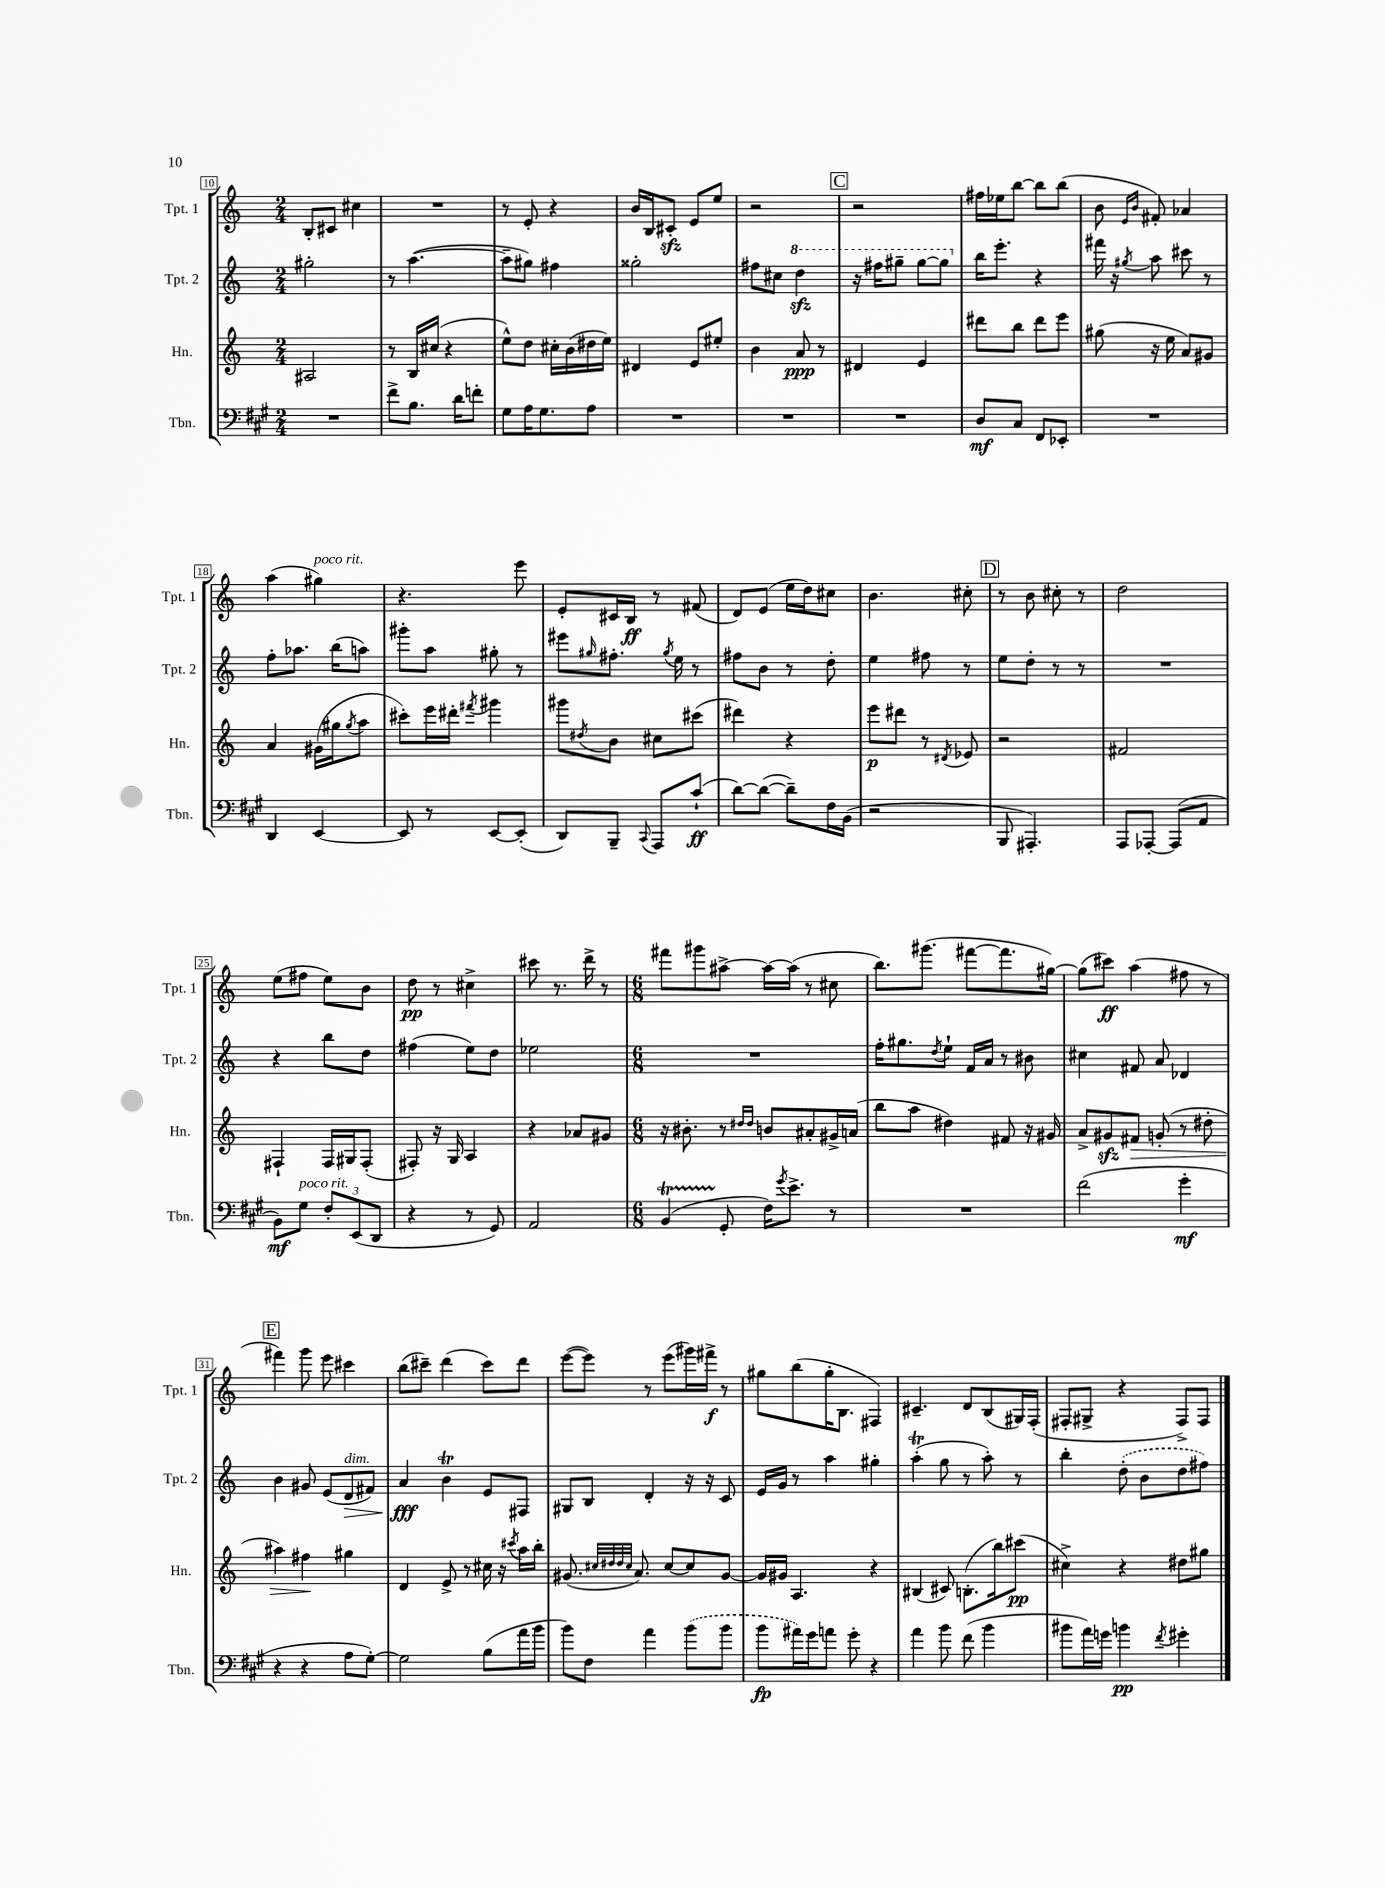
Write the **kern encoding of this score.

**kern	**dynam	**kern	**dynam	**kern	**dynam	**kern	**dynam
*part4	*part4	*part3	*part3	*part2	*part2	*part1	*part1
*staff4	*staff4	*staff3	*staff3	*staff2	*staff2	*staff1	*staff1
*I"Tbn.	*	*I"Hn.	*	*I"Tpt. 2	*	*I"Tpt. 1	*
*I'Tbn.	*	*I'Hn.	*	*I'Tpt. 2	*	*I'Tpt. 1	*
*clefF4	*	*clefG2	*	*clefG2	*	*clefG2	*
*k[f#c#g#]	*	*k[]	*	*k[]	*	*k[]	*
*M2/4	*	*M2/4	*	*M2/4	*	*M2/4	*
=10	=10	=10	=10	=10	=10	=10	=10
2r	.	2A#X/	.	2gg#X'\	.	8B'/L	.
.	.	.	.	.	.	8c#X/J	.
.	.	.	.	.	.	4cc#X\	.
=11	=11	=11	=11	=11	=11	=11	=11
8f#^\L	.	8r	.	8r	.	2r	.
8.B\J	.	16B/LL	.	([4.aa\	.	.	.
.	.	(16cc#X/JJ	.	.	.	.	.
.	.	4r	.	.	.	.	.
16d\KL	.	.	.	.	.	.	.
8fn'\J	.	.	.	.	.	.	.
=12	=12	=12	=12	=12	=12	=12	=12
8G#\L	.	8ee^^\L)	.	8aa~\L]	.	8r	.
16A\K	.	8dd\J	.	8gg#X\J)	.	8e'/	.
8.G#\	.	.	.	.	.	.	.
.	.	16cc#X'\LL	.	4ff#X\	.	4r	.
.	.	(16b\	.	.	.	.	.
8A\J	.	16dd#X\	.	.	.	.	.
.	.	16ee\JJ)	.	.	.	.	.
=13	=13	=13	=13	=13	=13	=13	=13
2r	.	4d#X/	.	2gg##X'\	.	16b/LL	.
.	.	.	.	.	.	16B/J	.
.	.	.	.	.	.	8c#Xzz'/J	.
.	.	8e/L	.	.	.	8e/L	.
.	.	8ee#X'/J	.	.	.	8ee/J	.
=14	=14	=14	=14	=14	=14	=14	=14
2r	.	4b\	.	8ff#X\L	.	2r	.
.	.	.	.	8cc#X\J	.	.	.
*	*	*	*	*8va	*	*	*
.	.	8a/	ppp	4dddzz\	.	.	.
.	.	8r	.	.	.	.	.
!!LO:REH:place=s1:t=C
=15	=15	=15	=15	=15	=15	=15	=15
2r	.	4d#X/	.	16r	.	2r	.
.	.	.	.	16fff#X\KL	.	.	.
.	.	.	.	8ggg#X~\J	.	.	.
.	.	4e/	.	[8ggg#\L	.	.	.
.	.	.	.	8ggg#\J]	.	.	.
=16	=16	=16	=16	=16	=16	=16	=16
*	*	*	*	*X8va	*	*	*
8D/L	mf	8ddd#X\L	.	16bb\KL	.	16ff#X\LL	.
.	.	.	.	8.eee'\J	.	16ee-X\J	.
8C#/J	.	8bb\J	.	.	.	[8bb\J	.
8FF#/L	.	8ddd#\L	.	4r	.	8bb\L]	.
8EE-X'/J	.	8eee\J	.	.	.	(8bb\J	.
=17	=17	=17	=17	=17	=17	=17	=17
2r	.	(8gg#X\	.	16fff#X\	.	8b\	.
.	.	.	.	16r	.	.	.
.	.	.	.	.	.	16qqe/LL	.
.	.	.	.	8qgg#X/	.	16qqb/JJ	.
.	.	16r	.	8aa\	.	8f#X'/)	.
.	.	16ee\	.	.	.	.	.
.	.	8a/L)	.	8ccc#X\	.	4a-X/	.
.	.	8g#X/J	.	8r	.	.	.
!!LO:LB:g=z
=18	=18	=18	=18	=18	=18	=18	=18
4DD/	.	4a/	.	8ff'\L	.	(4aa\	.
.	.	.	.	8.aa-X\J	.	.	.
!	!	!	!	!	!	!LO:TX:a:i:t=poco rit.	!
[4EE/	.	(16g#X\LL	.	.	.	4gg#X\)	.
.	.	16gg#X\J	.	(16bb\KL	.	.	.
.	.	8qgg#/	.	.	.	.	.
.	.	8aa\J	.	8aan\J)	.	.	.
=19	=19	=19	=19	=19	=19	=19	=19
8EE/]	.	8ccc#X'\L)	.	8ggg#X'\L	.	4.r	.
8r	.	16eee\L	.	8aa\J	.	.	.
.	.	16ddd#X'\JJ	.	.	.	.	.
.	.	8qfff#X/	.	.	.	.	.
[8EE/L	.	4ggg#X\	.	8gg#X'\	.	.	.
(8EE'/J]	.	.	.	8r	.	8eee\	.
=20	=20	=20	=20	=20	=20	=20	=20
8DD/L)	.	8ggg#X\L	.	8eee#X\L	.	8e'/L	.
.	.	8qdd#X/	.	16qqgg#X/	.	.	.
8BBB~/J	.	8b\J	.	8.ff#X'\J	.	16c#X/L	.
.	.	.	.	.	.	16B/JJ	ff
8qqCC#/	.	.	.	.	.	.	.
8AAA/L	.	8cc#X\L	.	.	.	8r	.
.	.	.	.	8qgg#/	.	.	.
.	.	.	.	16ee\	.	.	.
(8c#`/J	ff	(8ccc#X\J	.	8r	.	(8f#X/	.
=21	=21	=21	=21	=21	=21	=21	=21
[8d\L)	.	4ddd#X\)	.	8ff#X\L	.	8d/L)	.
(8d\J_	.	.	.	8b\J	.	(8e/J	.
8d~\L])	.	4r	.	8r	.	16ee\LL	.
.	.	.	.	.	.	16dd\J)	.
16F#\L	.	.	.	8dd'\	.	8cc#X\J	.
(16BB\JJ	.	.	.	.	.	.	.
=22	=22	=22	=22	=22	=22	=22	=22
2r	.	8eee\L	p	4ee\	.	4.b\	.
.	.	8ddd#X\J	.	.	.	.	.
.	.	8r	.	8ff#X\	.	.	.
.	.	8qd#X/	.	.	.	.	.
.	.	8e-X/	.	8r	.	8cc#X'\	.
!!LO:REH:place=s1:t=D
=23	=23	=23	=23	=23	=23	=23	=23
8BBB/	.	2r	.	8ee\L	.	8r	.
4.AAA#X'/)	.	.	.	8dd'\J	.	8b\	.
.	.	.	.	8r	.	8cc#X'\	.
.	.	.	.	8r	.	8r	.
=24	=24	=24	=24	=24	=24	=24	=24
8AAA/L	.	2f#X/	.	2r	.	2dd\	.
[8AAA-X'/J	.	.	.	.	.	.	.
(8AAA-/L]	.	.	.	.	.	.	.
8AA/J	.	.	.	.	.	.	.
!!LO:LB:g=z
=25	=25	=25	=25	=25	=25	=25	=25
8BB\L)	mf	4F#X`/	.	4r	.	(8ee\L	.
!LO:TX:a:i:t=poco rit.	!	!	!	!	!	!	!
8G#\J	.	.	.	.	.	8ff#X\J	.
12F#'/L	.	16F#/LL	.	8bb\L	.	8ee\L)	.
.	.	16G#X/J	.	.	.	.	.
(12EE/	.	.	.	.	.	.	.
.	.	(8F#'/J	.	8dd\J	.	8b\J	.
12DD/J	.	.	.	.	.	.	.
=26	=26	=26	=26	=26	=26	=26	=26
4r	.	8F#X'/)	.	(4ff#X\	.	8dd\	pp
.	.	16r	.	.	.	8r	.
.	.	16G/	.	.	.	.	.
8r	.	4A/	.	8ee\L)	.	4cc#X^\	.
8GG#/)	.	.	.	8dd\J	.	.	.
=27	=27	=27	=27	=27	=27	=27	=27
2AA/	.	4r	.	2ee-X\	.	8ccc#X\	.
.	.	.	.	.	.	8.r	.
.	.	8a-X/L	.	.	.	.	.
.	.	.	.	.	.	16ddd^\	.
.	.	8g#X/J	.	.	.	8r	.
=28	=28	=28	=28	=28	=28	=28	=28
*M6/8	*	*M6/8	*	*M6/8	*	*M6/8	*
(4BBT/	.	16r	.	2.r	.	8fff#X\L	.
.	.	8.b#X'\	.	.	.	.	.
.	.	.	.	.	.	8ggg#X\	.
8GG#'/	.	8r	.	.	.	[8aa#X^\J	.
.	.	16qqdd#X/LL	.	.	.	.	.
.	.	16qqdd#/JJ	.	.	.	.	.
16F#\KL)	.	8bn/L	.	.	.	16aa#\LL_	.
8qg#/	.	.	.	.	.	.	.
8.e^\J	.	.	.	.	.	(16aa#\JJ]	.
.	.	8a#X'/	.	.	.	8r	.
8r	.	16g#X^/L	.	.	.	8cc#X\	.
.	.	(16an/JJ	.	.	.	.	.
=29	=29	=29	=29	=29	=29	=29	=29
2.r	.	8bb\L	.	16ff'\KL	.	8.bb\L)	.
.	.	.	.	8.gg#X\	.	.	.
.	.	8aa\J	.	.	.	.	.
.	.	.	.	.	.	(8.ggg#X\J	.
.	.	.	.	8qdd/	.	.	.
.	.	4dd#X\)	.	8ee`\J	.	.	.
.	.	.	.	16f/LL	.	[8fff#X\L	.
.	.	.	.	16a/JJ	.	.	.
.	.	8f#X/	.	8r	.	8.fff#\]	.
.	.	16r	.	8b#X\	.	.	.
.	.	16g#X/	.	.	.	[16gg#X\Jk)	.
=30	=30	=30	=30	=30	=30	=30	=30
(2f#\	.	8a^/L	.	4cc#X\	.	(8gg#\L]	.
.	.	8g#Xzz/	.	.	.	8ccc#X\J)	ff
!	!	!	!LO:HP:b	!	!	!	!
.	.	8f#X/J	>	8f#X/	.	(4aa\	.
.	.	(8gn'/	.	8a/	.	.	.
4g#'\	mf	8r	.	4d-X/	.	8ff#X\	.
.	.	8dd#X'\	.	.	.	8r	.
!!LO:LB:g=z
!!LO:REH:place=s1:t=E
=31	=31	=31	=31	=31	=31	=31	=31
4r	.	4aa#X\)	.	4b\	.	4fff#X\)	.
4r	.	4ff#X\	.	8g#X/	.	8ggg\	.
.	.	.	.	(8e/L	.	8eee\	.
!	!	!	!	!LO:TX:a:i:t=dim.	!	!	!
!	!	!	!	!	!LO:HP:b	!	!
8A\L	.	4gg#X\	]	8d/	>	4ccc#X\	.
[8G#'\J)	.	.	.	8f#X/J)	.	.	.
=32	=32	=32	=32	=32	=32	=32	=32
2G#\]	.	4d/	.	4a/	fff	(8bb\L	.
.	.	.	.	.	.	8ccc#X~\J)	.
.	.	8e^/	.	4bt\	]	(4ddd\	.
.	.	8r	.	.	.	.	.
(8B\L	.	16cc#X\	.	8e/L	.	8ccc#\L)	.
.	.	16r	.	.	.	.	.
.	.	8qccc#X/	.	.	.	.	.
16a\L	.	16aa\LL	.	8F#X/J	.	8ddd\J	.
16b\JJ	.	16bb'\JJ	.	.	.	.	.
=33	=33	=33	=33	=33	=33	=33	=33
8b\L)	.	(8.g#X/	.	8G#X/L	.	([8eee\L	.
8F#\J	.	.	.	8B/J	.	8eee\J])	.
.	.	32qqcc#X/LLL	.	.	.	.	.
.	.	32qqdd#X/	.	.	.	.	.
.	.	32qqdd#/	.	.	.	.	.
.	.	32qqcc#/JJJ	.	.	.	.	.
.	.	8.a/)	.	.	.	.	.
4a\	.	.	.	4d'/	.	8r	.
.	.	[8cc#/L	.	.	.	(8eee\L	.
(8b\L	.	8cc#/]	.	16r	.	16ggg#X\L)	.
.	.	.	.	16r	.	16fff#X^\JJ	f
8b\J	.	[8g#/J	.	8c/	.	8r	.
=34	=34	=34	=34	=34	=34	=34	=34
8b\L	fp	16g#/LL]	.	16e/LL	.	8gg#X\L	.
.	.	16g#X/JJ	.	16g/JJ	.	.	.
16a#X\L)	.	4.A/	.	8r	.	(8bb\	.
16g#\J	.	.	.	.	.	.	.
8an\J	.	.	.	4aa\	.	16gg#'\K	.
.	.	.	.	.	.	8.B\J	.
8g#'\	.	.	.	.	.	.	.
4r	.	4r	.	4gg#X'\	.	4F#X/)	.
=35	=35	=35	=35	=35	=35	=35	=35
4a\	.	(4B#X/	.	(4aaT'\	.	4.c#X~/	.
8b\	.	8c#X/)	.	8gg\	.	.	.
(8f#\	.	(8.Bn'\L	.	8r	.	8d/L	.
4b\	.	.	.	8aa'\)	.	(8B/	.
.	.	16bb\k)	.	.	.	.	.
.	.	(8ccc#X\J	pp	8r	.	16G#X/L)	.
.	.	.	.	.	.	(16F'/JJ	.
=36	=36	=36	=36	=36	=36	=36	=36
8b#X\L	.	4cc#X^\)	.	4bb'\	.	8F#X'/L	.
16a\L)	.	.	.	.	.	8G#X^/J	.
16gn\JJ	.	.	.	.	.	.	.
4bn\	pp	4r	.	(8dd'\	.	4r	.
.	.	.	.	8b\L	.	.	.
8qf#/	.	.	.	.	.	.	.
4g#X'\	.	8dd#X\L	.	8dd\	.	8F#^/L)	.
.	.	8gg#X\J	.	8ff#X\J)	.	8F#/J	.
==	==	==	==	==	==	==	==
*-	*-	*-	*-	*-	*-	*-	*-
